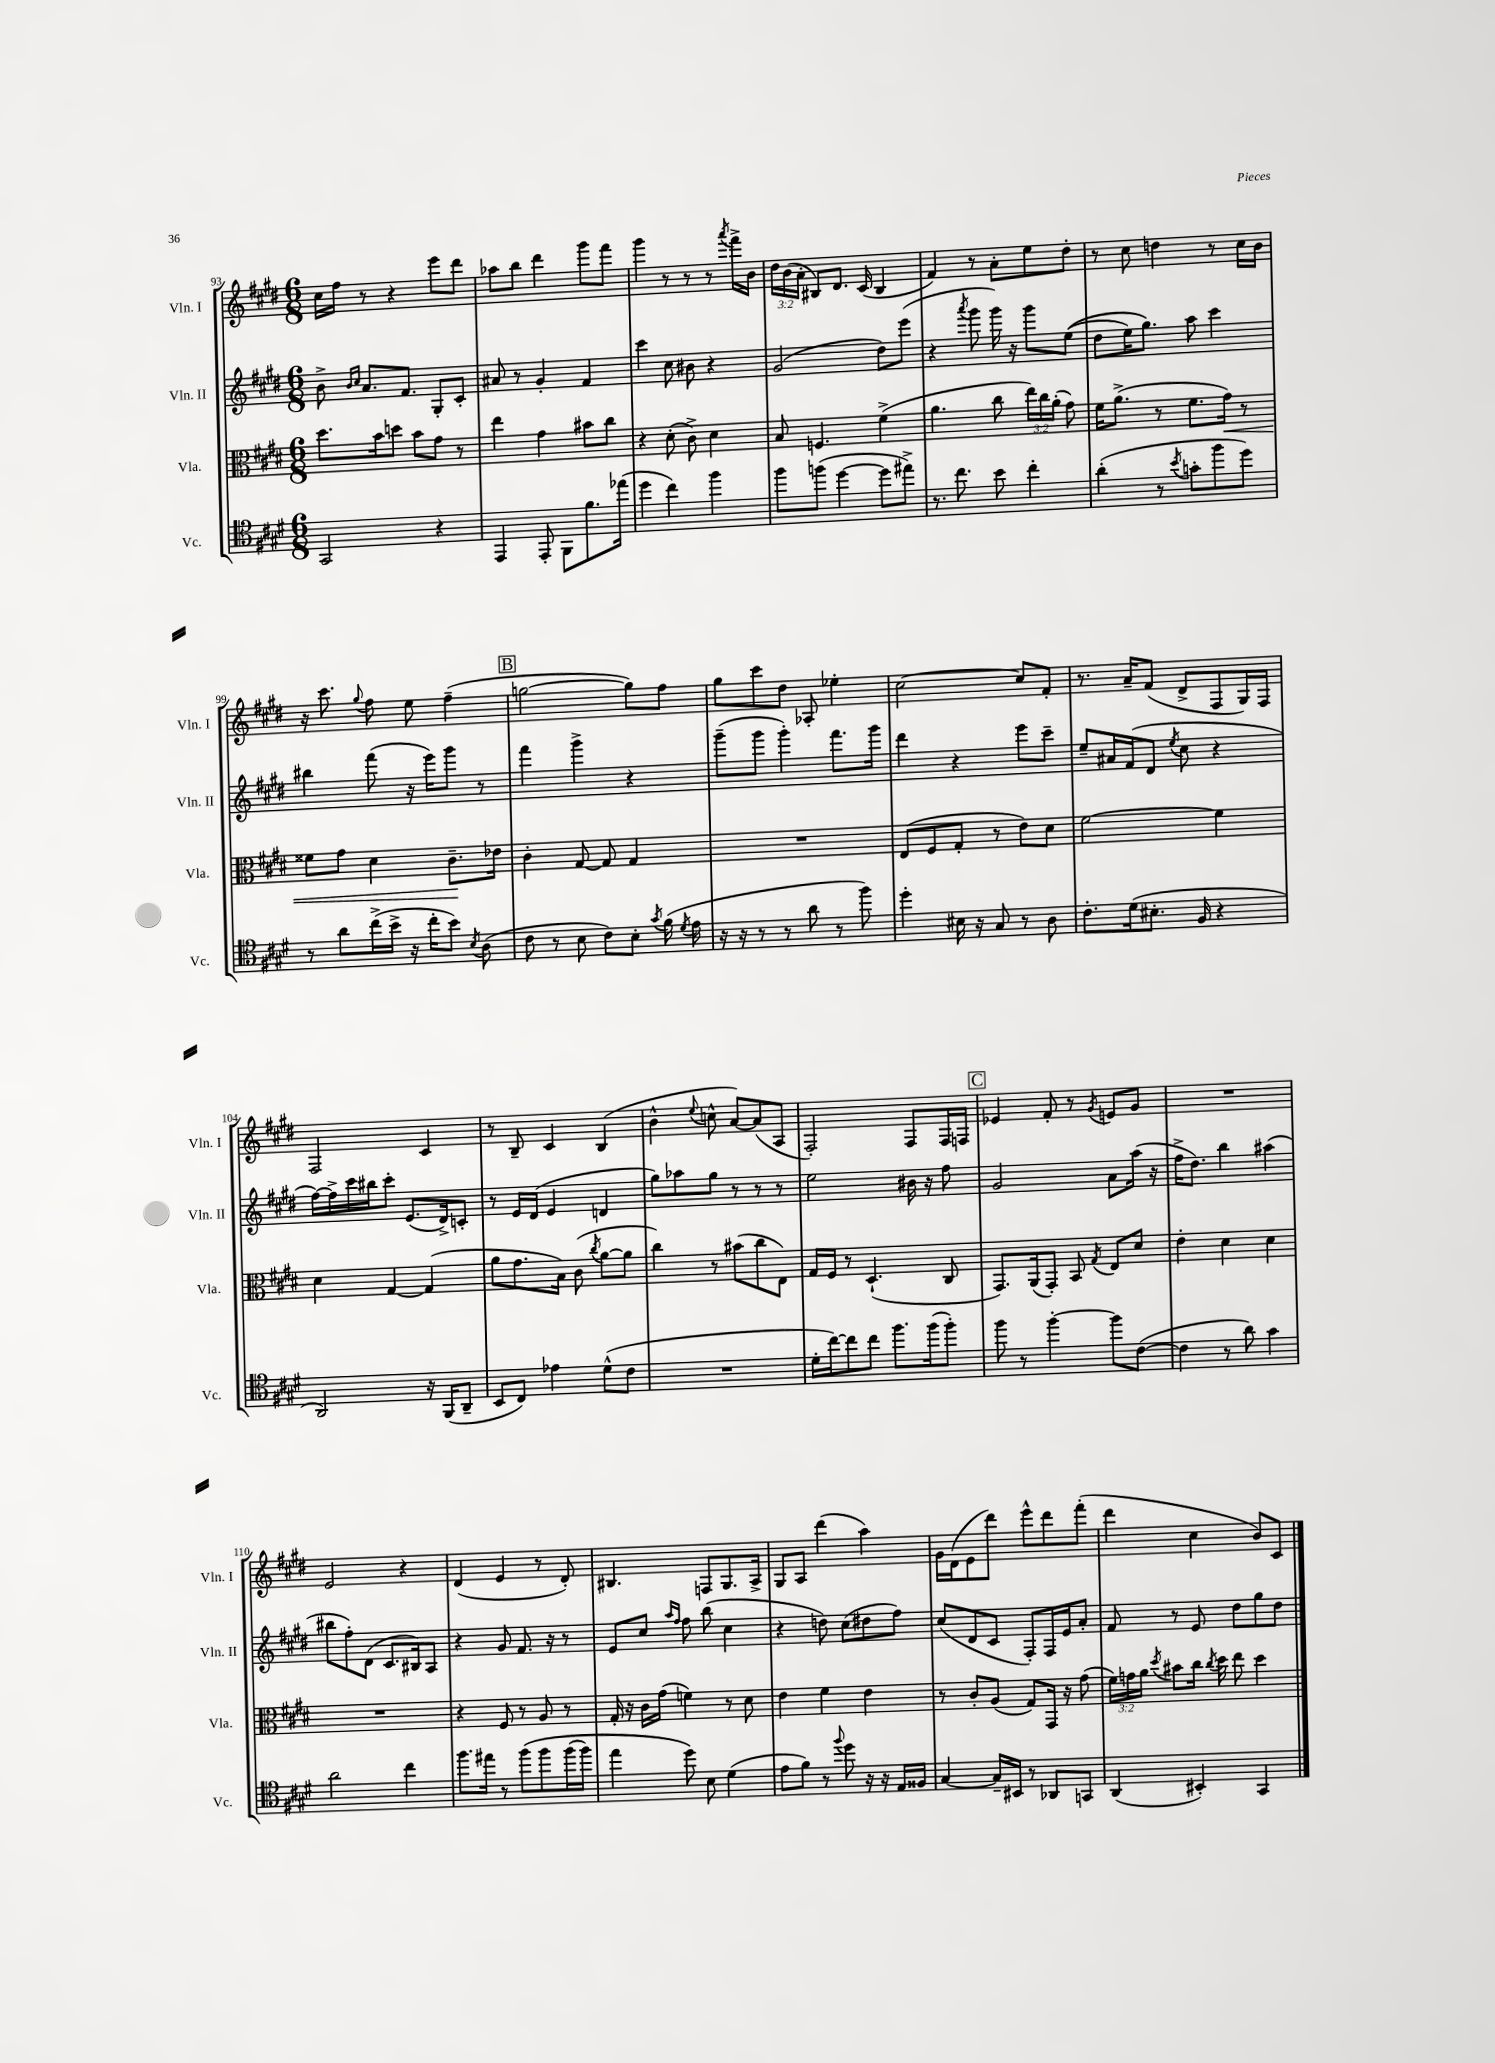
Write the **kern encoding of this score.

**kern	**kern	**kern	**kern
*staff4	*staff3	*staff2	*staff1
*clefC4	*clefC3	*clefG2	*clefG2
*k[f#c#g#d#]	*k[f#c#g#d#]	*k[f#c#g#d#]	*k[f#c#g#d#]
*M6/8	*M6/8	*M6/8	*M6/8
2GG#/	8.dd#\L	8b^\	16cc#\LL
.	.	.	16ff#\JJ
.	.	16qqb/LL	.
.	.	16qqcc#/JJ	.
.	.	8.a/L	8r
.	16b\k	.	.
.	8dd\J	.	4r
.	.	8.f#/J	.
.	8b\L	.	.
4r	8g#\J	8G#'/L	8eee\L
.	8r	8c#'/J	8ddd#\J
=	=	=	=
4EE/	4ee\	8a#/	8aa-\L
.	.	8r	8bb\J
8EE'/	4g#\	4g#'/	4ddd#\
8FF#\L	.	.	.
8.f#\	8b#\L	4f#/	8ggg#\L
.	8cc#\J	.	8fff#\J
(16ee-\Jk	.	.	.
=	=	=	=
4dd#\	4r	4ccc#\	4ggg#\
4cc#\)	(8d#'\	8cc#\	8r
.	8c#^\)	8b#\	8r
4ff#\	4d#\	4r	8r
.	.	.	8qaaa/
.	.	.	16fff#^\LL
.	.	.	16b\JJ
=	=	=	=
8ff#\L	8B/	(2g#/	24dd#\LL
.	.	.	(24b\
.	.	.	24a'\JJ
(8ff\J	4.F/	.	8B#/L)
[4dd#\	.	.	8.d#/J
.	.	.	(16c#/
8dd#\]L	(4f#^\	8dd#\L)	4B#/
8ee#^\J)	.	(8eee\J	.
=	=	=	=
8.r	4.a\	4r	4f#/)
8.cc#\	.	.	.
.	.	8qaaa/	.
.	.	8ggg#\	8r
8b\	8cc#\	16ggg#\)	8a'\L
.	.	16r	.
4cc#'\	24ee\LL)	8ggg#\L	8ee\
.	24cc#\	.	.
.	(24a'\JJ	.	.
.	8g#\)	&((8ee\J	8dd#'\J
=	=	=	=
(4a'\	16f#\LK	8dd#\L	8r
.	(8.a^\J	.	.
.	.	16ee\K)	8cc#\
.	.	8.gg#\J&)	.
8r	8r	.	4dd\
8qb/	.	.	.
8g'\L	8.f#\L	8aa\	.
8ff#\	.	4ccc#\	8r
.	16g#\Jk)	.	.
8dd#\J)	8r	.	16cc#\LL
.	.	.	16b\JJ
=	=	=	=
8r	8f##\L	4bb#\	16r
.	.	.	8.ccc#\
8a\L	8g#\J	.	.
.	.	.	8qqgg#/
(16cc#^\L	4d#\	(8fff#\	8ff#\
16b^\JJ	.	.	.
16r	.	16r	8ee\
16cc#'\LK	.	16eee\LK)	.
8b\J)	8.c#~\L	8ggg#\J	(4ff#~\
8qB/	.	.	.
(8A\	.	8r	.
.	16e-\Jk	.	.
=	=	=	=
8c#\	4c#'\	4fff#\	[2gg\
8r	.	.	.
8B\	[8G#/	4ggg#^\	.
8c#\L)	8G#/]	.	.
8B'\J	4G#/	4r	8gg\]L)
8qg#/	.	.	.
(16f#\	.	.	8ff#\J
8qd#/	.	.	.
16e\	.	.	.
=	=	=	=
16r	2.r	(8ggg#~\L	8gg#\L
16r	.	.	.
8r	.	8ggg#\J	8ccc#\
8r	.	4ggg#'\)	8dd#\J
8a\	.	.	8A-'/
8r	.	8.fff#\L	4ee-'\
8ff#\)	.	.	.
.	.	16ggg#\Jk	.
=	=	=	=
4dd#'\	(8E/L	4ddd#\	[2cc#\
.	8F#/	.	.
16B#\	8G#'/J	4r	.
16r	.	.	.
8G#/	8r	.	.
8r	8e\L)	8eee\L	8cc#/]L
8A\	8d#\J	8ccc#~\J	8f#'/J
=	=	=	=
8.c#'\L	[2f#\	8ee~/L	8.r
.	.	16a#/L	.
(16d#\k	.	(16f#/J	16a~/LK
8.B#'\J	.	8d#/J	(8f#/J
.	.	8qee/	.
.	.	8cc#\	8d#^/L
16F#/	.	.	.
4r	4f#\]	4r	8F#/
.	.	.	16G#/L)
.	.	.	16F#/JJ
=	=	=	=
2AA/)	4d#\	[16ff#\LL)	2F#/
.	.	16ff#^\]	.
.	.	16ccc#\	.
.	.	16bb#\J	.
.	[4G#/	8ccc#'\J	.
.	.	(8.e/L	.
16r	(4G#/]	.	4c#/
(16FF#/LK	.	16d#^/k)	.
8AA~/J	.	8c'/J	.
=	=	=	=
8BB/L	8a\L	8r	8r
8C#/J)	8.g#\	16e/LL	8B~/
.	.	(16d#/JJ	.
4e-\	.	4e/	4c#/
.	16B\Jk)	.	.
.	(8c#\	.	.
.	8qcc#/	.	.
(8d#^^\L	[8a\L	4d/	(4B/
8c#\J	8a\]J	.	.
=	=	=	=
2.r	4cc#\)	8gg#\L)	4b^^\
.	.	8aa-\	.
.	.	.	8qqee/
.	8r	8gg#\J	8cc^^\
.	(8b#\L	8r	[8a/L)
.	8cc#\	8r	(8a/]
.	8E\J)	8r	8A/J
=	=	=	=
16d#'\LL	16G#/LL	2ee\	2F#'/)
[16cc#\J)	16F#/JJ	.	.
8cc#\]	8r	.	.
8cc#\J	(4.D#`/	.	.
8.ff#\L	.	.	.
.	.	16b#\	8F#/L
(16ff#\k	.	16r	.
8ff#'\J)	8C#/	8ff#\	16F#/L
.	.	.	16F/JJ
=	=	=	=
8ff#\	8.GG#/L)	2g#/	4e-/
8r	.	.	.
.	(16AA/k	.	.
[4ff#'\	8GG#'/J)	.	8f#'/
.	8BB/	.	8r
.	8qG#/	.	8qg#/
8ff#\]L	8E/L	8a\L	8e/L
([8c#\J	8d#/J	(16aa\Jk	8g#/J
.	.	16r	.
=	=	=	=
4c#\]	4e'\	16ff#^\LK	2.r
.	.	8.dd#\J)	.
8r	4d#\	4bb\	.
8a\)	.	.	.
4g#\	4d#\	(4aa#\	.
=	=	=	=
2a\	2.r	8bb#\L	2e/
.	.	8ff#'\)	.
.	.	(8d#\J	.
.	.	8.c#/L	.
4cc#\	.	.	4r
.	.	16B#/k)	.
.	.	8A/J	.
=	=	=	=
8.ff#\L	4r	4r	(4d#/
16ee#\Jk	.	.	.
8r	8F#/	8g#/	4e/
&(8ff#\L	8r	8.f#/	.
8ff#\	8A/	.	8r
.	.	16r	.
(16ff#\L	8r	8r	8d#'/)
16ff#\JJ)	.	.	.
=	=	=	=
4ee\	16G#'/	8e/L	4.B#/
.	16r	.	.
.	16c#\LL	8cc#/J	.
.	(16g#\JJ	.	.
.	.	16qqaa/LL	.
.	.	16qqff#/JJ	.
8dd#\&)	4f\)	8ff#\	.
8B\	.	(8bb\	8F/L
(4d#\	8r	4cc#\	8.G#/
.	8d#\	.	.
.	.	.	16A^/Jk
=	=	=	=
8e\L	4e\	4r	8G#/L
8f#\J)	.	.	8A/J
8r	4f#\	8dd\)	(4ddd#\
8qqff#/	.	.	.
8dd#\	.	(8cc#\L	.
16r	4e\	8dd#\	4aa\)
16r	.	.	.
16E/LL	.	8ff#\J)	.
16F##/JJ	.	.	.
=	=	=	=
[4G#/	8r	(8cc#/L	16g#\LL
.	.	.	(16d#\J
.	8c#'/L	8d#/	8e\
16G#~/]LL	(8A/J	8c#/J	8ddd#\J)
16BB#/JJ	.	.	.
8r	8G#/L)	8F#'/L)	8eee^^\L
8AA-/L	16GG#/Jk	16F#/L	8ddd#\
.	16r	16e/J	.
8GG/J	(8g#\	8a'/J	(8fff#'\J
=	=	=	=
(4AA/	24f#\LL)	8f#/	4ddd#\
.	24g\	.	.
.	24a\JJ	.	.
.	8qdd#/	.	.
.	8b#\L	8r	.
4BB#'/)	16cc#\Jk	8e/	4cc#\
.	8qcc#/	.	.
.	16dd#\	.	.
.	8ee\	8dd#\L	.
4GG#/	4dd#\	8gg#\	8b/L)
.	.	8dd#\J	8c#/J
==	==	==	==
*-	*-	*-	*-
